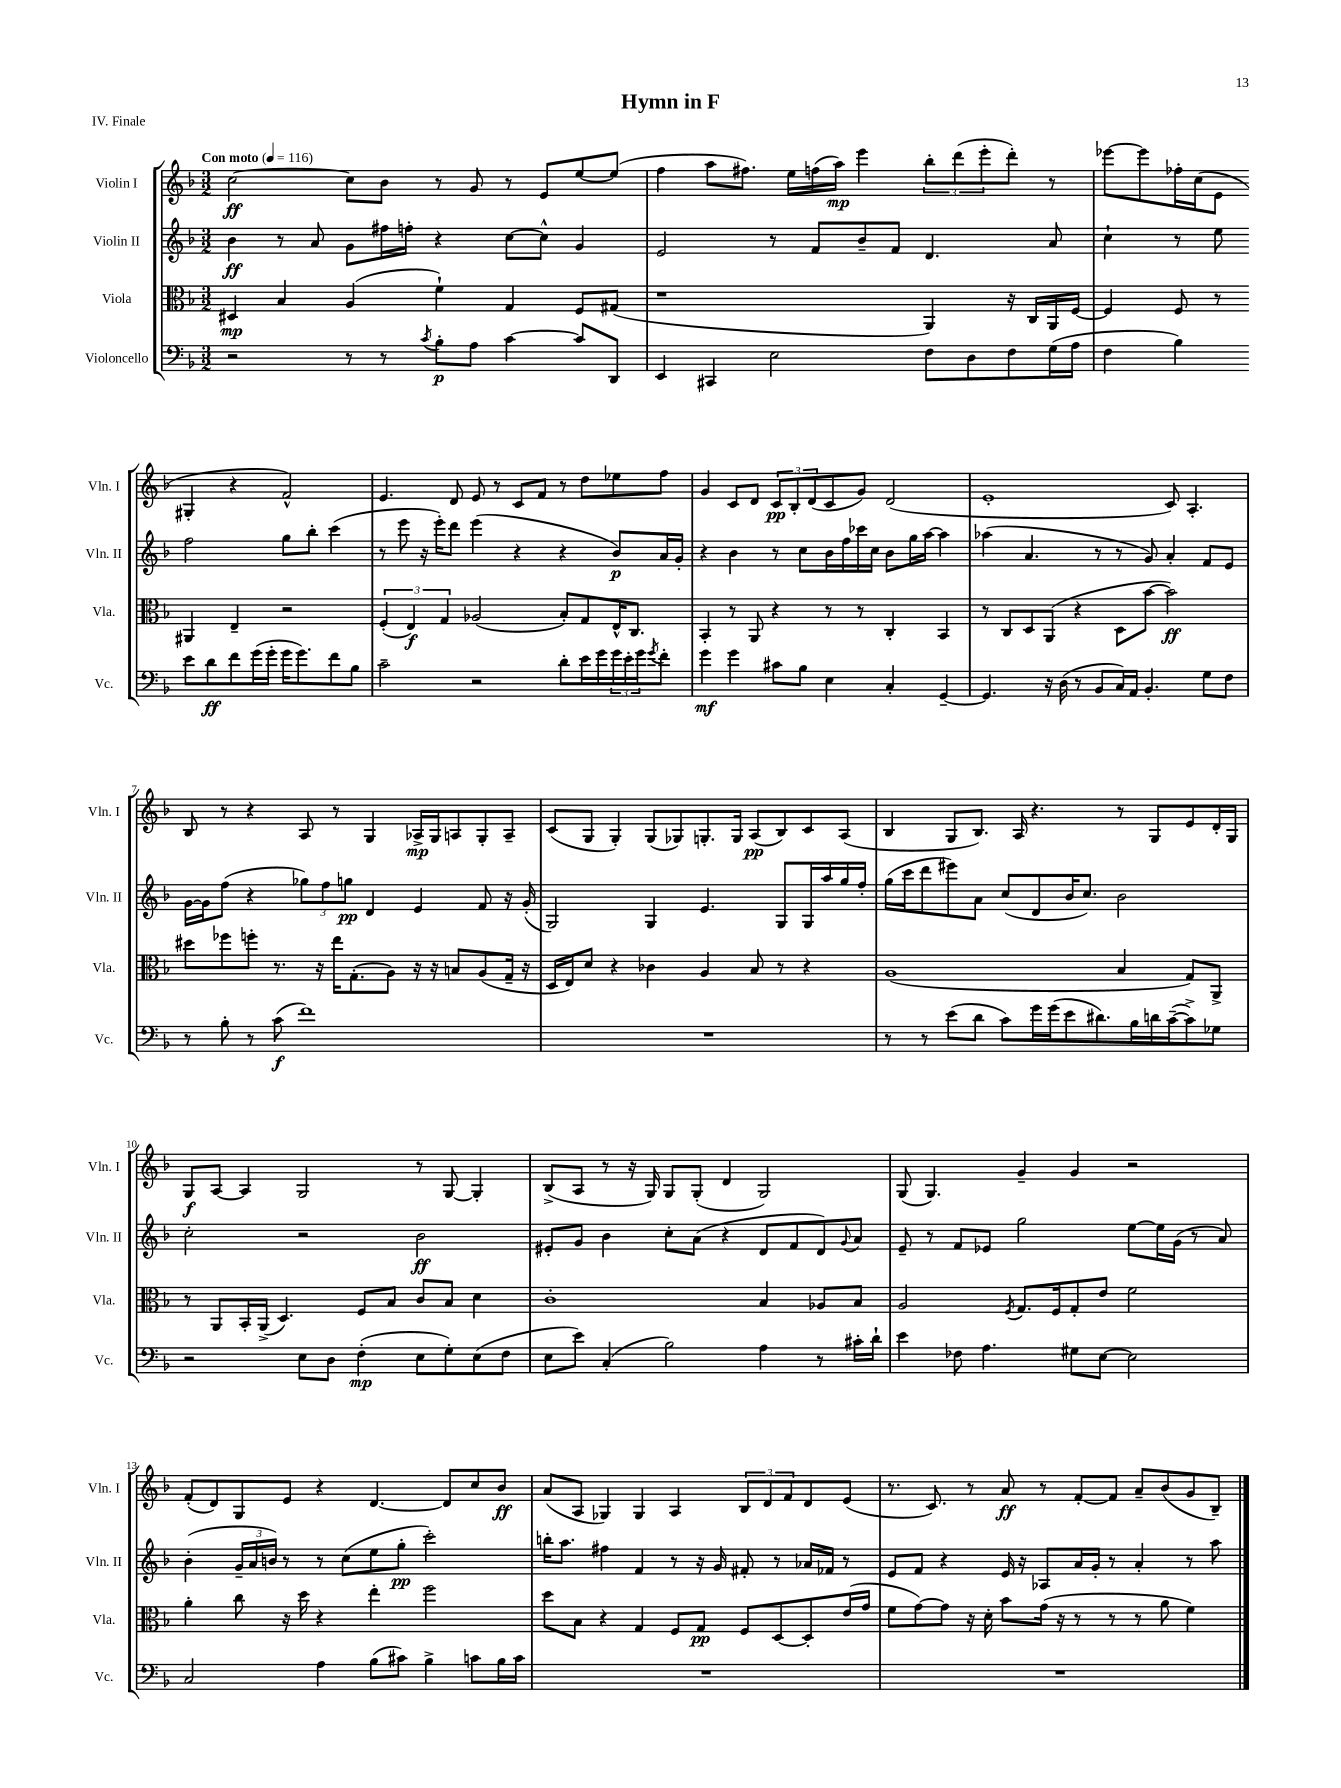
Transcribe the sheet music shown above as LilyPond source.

\header { title = "Hymn in F" piece = "IV. Finale" }
<<
\new StaffGroup <<
\new Staff = "s0" \with { instrumentName = "Violin I" shortInstrumentName = "Vln. I" } {
    \clef treble \key f \major \numericTimeSignature \time 3/2 \tempo "Con moto" 4 = 116
    c''2~\ff c''8 bes'8 r8 g'8 r8 e'8 e''8~ e''8( |
    f''4 a''8 fis''8.) e''16 f''16( a''16\mp) e'''4 \tuplet 3/2 { bes''8-. d'''8( e'''8-. } d'''8-.) r8 |
    ees'''8~ ees'''8 fes''16-. c''16( e'8 gis4-. r4 f'2-^) |
    e'4. d'8 e'8 r8 c'8 f'8 r8 d''8 ees''8 f''8 |
    g'4 c'8 d'8 \tuplet 3/2 { c'8\pp bes8-. d'8( } c'8 g'8) d'2( |
    e'1-. c'8) a4.-. |
    bes8 r8 r4 a8 r8 g4 aes16->\mp g16 a8 g8-. a8-- |
    c'8( g8 g4-.) g8( ges8) g8.-. g16 a8\pp( bes8) c'8 a8( |
    bes4 g8 bes8.) a16 r4. r8 g8 e'8 d'16-. g16 |
    g8\f a8~ a4 g2 r8 g8~ g4-. |
    bes8->( a8 r8 r16 g16) g8 g8-.( d'4 g2) |
    g8( g4.) g'4-- g'4 r2 |
    f'8-.( d'8) g8 e'8 r4 d'4.~ d'8 c''8 bes'8\ff |
    a'8( a8 ges4) ges4 a4 \tuplet 3/2 { bes8 d'8 f'8 } d'8 e'8( |
    r8. c'8.) r8 a'8\ff r8 f'8~-. f'8 a'8-- bes'8( g'8 bes8--) \bar "|." |
}
\new Staff = "s1" \with { instrumentName = "Violin II" shortInstrumentName = "Vln. II" } {
    \clef treble \key f \major \numericTimeSignature \time 3/2
    bes'4\ff r8 a'8 g'8 fis''16 f''16-. r4 c''8~ c''8-^ g'4 |
    e'2 r8 f'8 bes'8-- f'8 d'4. a'8 |
    c''4-! r8 e''8 f''2 g''8 bes''8-. c'''4( |
    r8 e'''8 r16 e'''16-.) d'''8 e'''4( r4 r4 bes'8\p) a'16 g'16-. |
    r4 bes'4 r8 c''8 bes'16 f''16 ces'''16 c''16 bes'8 g''16 a''16~ a''4 |
    aes''4( a'4. r8 r8 g'8) a'4-. f'8 e'8 |
    g'16~ g'16 f''8( r4 \tuplet 3/2 { ges''8) f''8 g''8\pp } d'4 e'4 f'8 r16 g'16-.( |
    g2) g4 e'4. g8 g16 a''16 g''16 f''16-. |
    g''16( c'''16 d'''8 eis'''8) a'8 c''8( d'8 bes'16 c''8.) bes'2 |
    c''2-. r2 bes'2\ff |
    eis'8-. g'8 bes'4 c''8-. a'8( r4 d'8 f'8 d'8) \appoggiatura { g'8 } a'8 |
    e'8-- r8 f'8 ees'8 g''2 e''8~ e''16 g'16( r8 a'8) |
    bes'4-.( \tuplet 3/2 { g'16-- a'16 b'16) } r8 r8 c''8( e''8 g''8-.\pp c'''2-.) |
    b''16-. a''8. fis''4 f'4 r8 r16 g'16 fis'8-. r8 aes'16 fes'16 r8 |
    e'8 f'8 r4 e'16 r16 aes8 a'16 g'16-. r8 a'4-. r8 a''8 \bar "|." |
}
\new Staff = "s2" \with { instrumentName = "Viola" shortInstrumentName = "Vla." } {
    \clef alto \key f \major \numericTimeSignature \time 3/2
    dis4\mp bes4 a4( f'4-!) g4 f8 gis8( |
    r1 a,4) r16 c16 a,16 f16~ |
    f4 f8 r8 ais,4 e4-- r2 |
    \tuplet 3/2 { f4-.( e4\f) g4 } aes2( bes8-.) g8 e16-^ c8. |
    bes,4-. r8 a,8 r4 r8 r8 c4-. bes,4 |
    r8 c8 d8 a,8( r4 d8 bes'8~ bes'2\ff) |
    dis''8 fes''8 f''8-. r8. r16 e''16 g8.-.( a8) r16 r16 b8 a8( g16-- r16 |
    d16 e16) d'8 r4 ces'4 a4 bes8 r8 r4 |
    a1( bes4 g8) a,8-> |
    r8 a,8 bes,16-. a,16->( d4.) f8 bes8 c'8 bes8 d'4 |
    c'1-. bes4 aes8 bes8 |
    a2 \acciaccatura { f8 } g8. f16 g8-. e'8 f'2 |
    a'4-. c''8 r16 d''16 r4 e''4-. f''2 |
    d''8 bes8 r4 g4 f8 g8\pp f8 d8~ d8-. e'16( g'16 |
    f'8 g'8~) g'8 r16 d'16-. bes'8 g'16( r16 r8 r8 r8 a'8 f'4) \bar "|." |
}
\new Staff = "s3" \with { instrumentName = "Violoncello" shortInstrumentName = "Vc." } {
    \clef bass \key f \major \numericTimeSignature \time 3/2
    r2 r8 r8 \acciaccatura { c'8 } bes8-.\p a8 c'4~ c'8 d,8 |
    e,4 cis,4 e2 f8 d8 f8 g16( a16 |
    f4 bes4) e'8 d'8\ff f'8 g'16( g'16-. g'16 g'8.) f'8 bes8 |
    c'2-- r2 d'8-. e'16 g'16 \tuplet 3/2 { g'16 e'16-. g'16 } \acciaccatura { g'8 } f'8-. |
    g'4\mf g'4 cis'8 bes8 e4 c4-. g,4~-- |
    g,4. r16 d16( r8 bes,8 c16) a,16 bes,4.-. g8 f8 |
    r8 bes8-. r8 c'8\f( f'1) |
    R1. |
    r8 r8 e'8( d'8 c'8) g'16 g'16( e'8 dis'8.) bes16 d'16 c'16~--( c'8->) ges8 |
    r2 e8 d8 f4-.\mp( e8 g8-.) e8( f8 |
    e8 e'8) c4-.( bes2) a4 r8 cis'16-. d'16-! |
    e'4 fes8 a4. gis8 e8~ e2 |
    c2 a4 bes8( cis'8) bes4-> c'8 bes16 c'16 |
    R1. |
    R1. \bar "|." |
}
>>
>>
